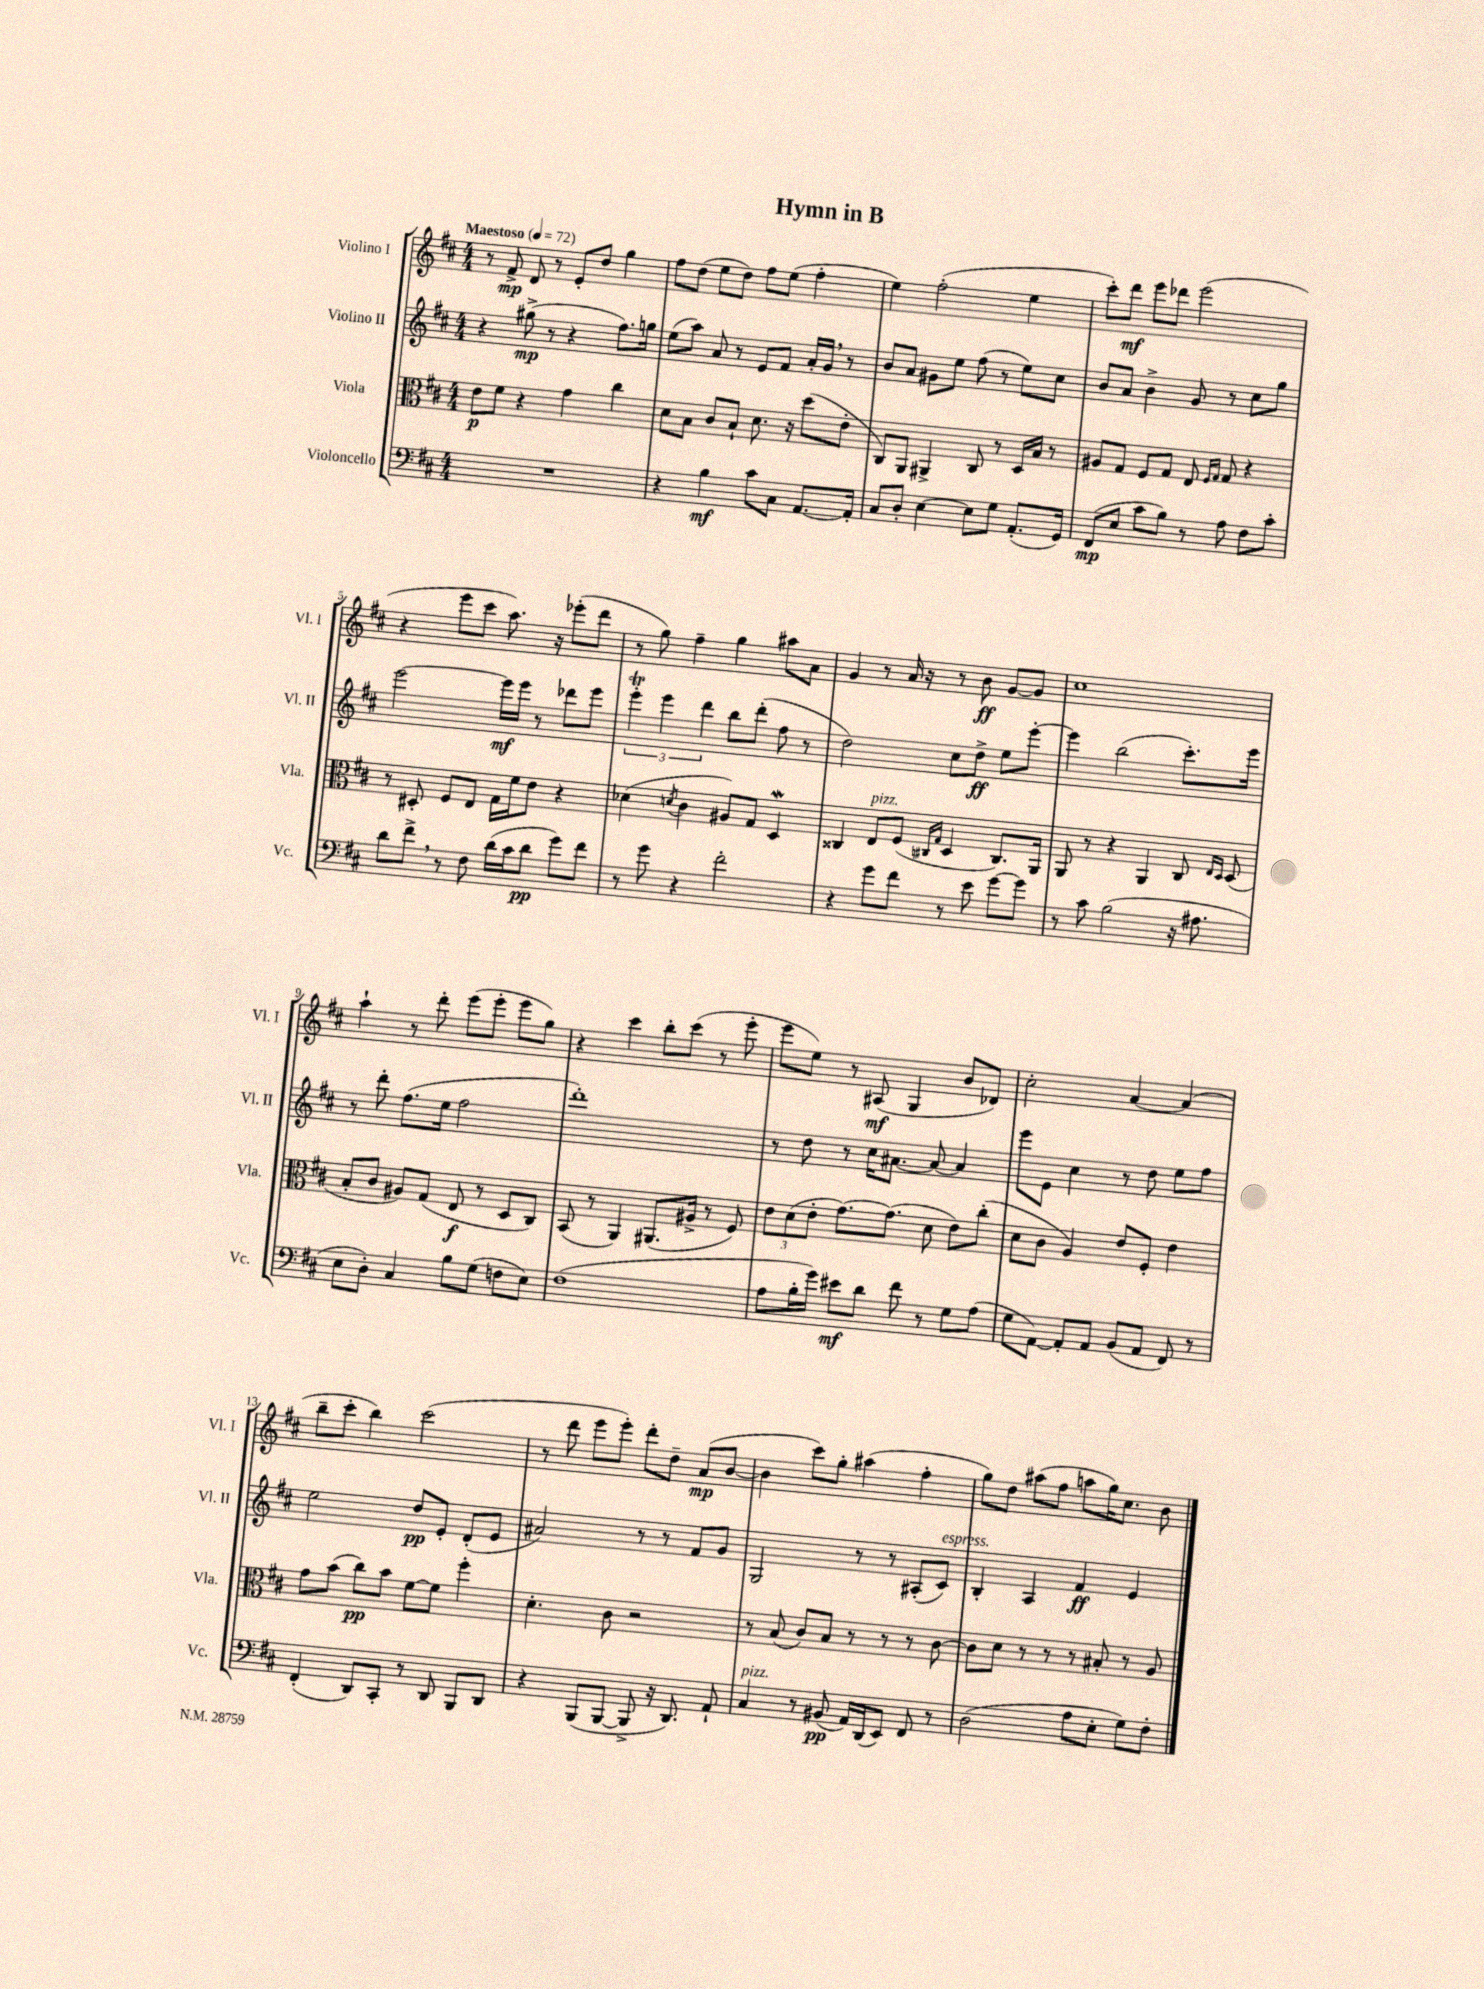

**kern	**kern	**kern	**kern
*staff4	*staff3	*staff2	*staff1
*clefF4	*clefC3	*clefG2	*clefG2
*k[f#c#]	*k[f#c#]	*k[f#c#]	*k[f#c#]
*M4/4	*M4/4	*M4/4	*M4/4
*MM72	*MM72	*MM72	*MM72
1r	8e	4r	8r
.	8f#	.	8f#^
.	4r	(8gg#^	8d
.	.	8r	8r
.	4g	4r	8e'
.	.	.	8dd
.	4cc#	8.ff#)	4gg
.	.	16gg	.
=	=	=	=
4r	8d	(8ee	8ff#
.	8B	8aa)	(8dd
4B	8c#	8a	8ee
.	8B`	8r	8dd)
8c#	8.d	8e	8ff#
8C#	.	8f#	(8ee
.	16r	.	.
[8.AA	(8dd	16a'	4ff#'
.	.	16g	.
.	8e'	8r	.
16AA']	.	.	.
=	=	=	=
8C#	8C#)	8b	4ee)
8D'	8AA	8a	.
[4E	4AA#^	8g#	(2ff#'
.	.	8ee	.
8E]	8C#	(8ff#	.
8G	8r	8r	.
(8.AA'	16D	8ee)	4ee
.	16B	.	.
.	8r	8cc#	.
16GG)	.	.	.
=	=	=	=
(8FF#	8A#	8b	8ccc#')
8E	8G	8a	8ddd
8c#	8F#	4b^	8eee
8B)	8G	.	8ddd-
8r	8E	8g	(2eee
.	16qqF#	.	.
.	16qqG	.	.
8A	8G	8r	.
8F#	4r	8cc#	.
8c#'	.	8gg	.
=	=	=	=
8d	8r	[2eee	4r
8f#^	8D#'	.	.
8r	8F#	.	8eee
8F#	8E	.	8ccc#
(16d	16G	16eee]	8.aa)
16c#	16f#	16eee	.
8d	8e	8r	.
.	.	.	16r
8g)	4r	8ddd-	(8eee-'
8f#	.	8eee	8ddd
=	=	=	=
8r	(4d-	6eee'	8r
8g	.	.	8gg)
.	.	6eee	.
.	8qd	.	.
4r	4c#	.	4ff#~
.	.	6ddd	.
2f#'	8A#)	8bb	4gg
.	8G	(8ddd'	.
.	4D	8ff#	8aa#
.	.	8r	8a
=	=	=	=
4r	4C##	2dd)	4g
8g	8E	.	8r
8f#	(8F#	.	16a
.	.	.	16r
.	16qqC#	.	.
.	16qqG	.	.
8r	4D	8cc#	8r
8e	.	8dd^	8b
[8g	8.C#)	8ee	[8g
8g]	.	[8eee'	8g]
.	16AA	.	.
=	=	=	=
8r	8AA	4eee]	1cc#
8c#	8r	.	.
(2B	4r	(2bb	.
.	4AA	.	.
16r	8C#	8.ccc#')	.
8.A#	.	.	.
.	16qqE	.	.
.	16qqD	.	.
.	(8D	.	.
.	.	16eee	.
=	=	=	=
8E	8B'	8r	4aa`
8D')	8c#	8ddd'	.
4C#	8A#)	(8.ff#	8r
.	(8G	.	8ddd'
.	.	16ee	.
8B	8E	2ff#	(8eee
(8G	8r	.	8eee'
8F	8D	.	8eee
8E)	8C#)	.	8gg)
=	=	=	=
(1F#	(8BB	1ddd')	4r
.	8r	.	.
.	4AA)	.	4ccc#
.	(8.AA#	.	8bb'
.	.	.	(8ccc#
.	16A#^	.	.
.	8r	.	8r
.	8F#)	.	8eee'
=	=	=	=
8A	12e	8r	8eee
.	(12d	.	.
16B'	.	8dd	8ee)
.	12e'	.	.
16g)	.	.	.
8e#	[8.g)	8r	8r
8d	.	16cc#	(8A#
.	(8.g]	[8.a#	.
8f#	.	.	4G
8r	8d	8a#_	.
8G	8e)	4a#]	8b
(8A	(8cc#'	.	8d-)
=	=	=	=
8G	8d	8eee	2cc#'
[8AA)	8c#	8e	.
8AA']	4A)	4cc#	.
8AA	.	.	.
(8BB	8e	8r	[4a
8AA	8F#'	8dd	.
8FF#)	4e	8ee	(4a]
8r	.	8ff#	.
=	=	=	=
(4FF#'	8g	2ee	8bb~
.	(8b	.	8ccc#'
8DD)	8cc#)	.	4bb)
8CC#'	8b	.	.
8r	[8f#	8dd	(2ccc#
8DD	8f#]	8e'	.
8BBB	4ff#'	(8d'	.
8DD	.	8e	.
=	=	=	=
4r	4.d'	2a#)	8r
.	.	.	8ddd
(8BBB	.	.	8eee
[8BBB	8c#	.	8eee')
8BBB^]	2r	8r	8ddd'
16r	.	8r	8dd~
8.DD)	.	.	.
.	.	8f#	(8a
8AA`	.	8g	[8b
=	=	=	=
4C#	8r	2G	4b]
.	(8B	.	.
8r	8c#)	.	8ccc#)
(8BB#	8B	.	8gg'
16AA)	8r	8r	(4aa#
(16DD	.	.	.
8EE)	8r	8r	.
8FF#	8r	(8A#'	4ff#'
8r	[8c#	8c#)	.
=	=	=	=
(2D	8c#]	4B'	8gg)
.	8d	.	8dd
.	8r	4A	(8aa#
.	8r	.	8ff#
8A	8r	4f#	8aa
8E'	8B#'	.	16gg)
.	.	.	8.cc#
8G)	8r	4e	.
8F#'	8A	.	8b
==	==	==	==
*-	*-	*-	*-
